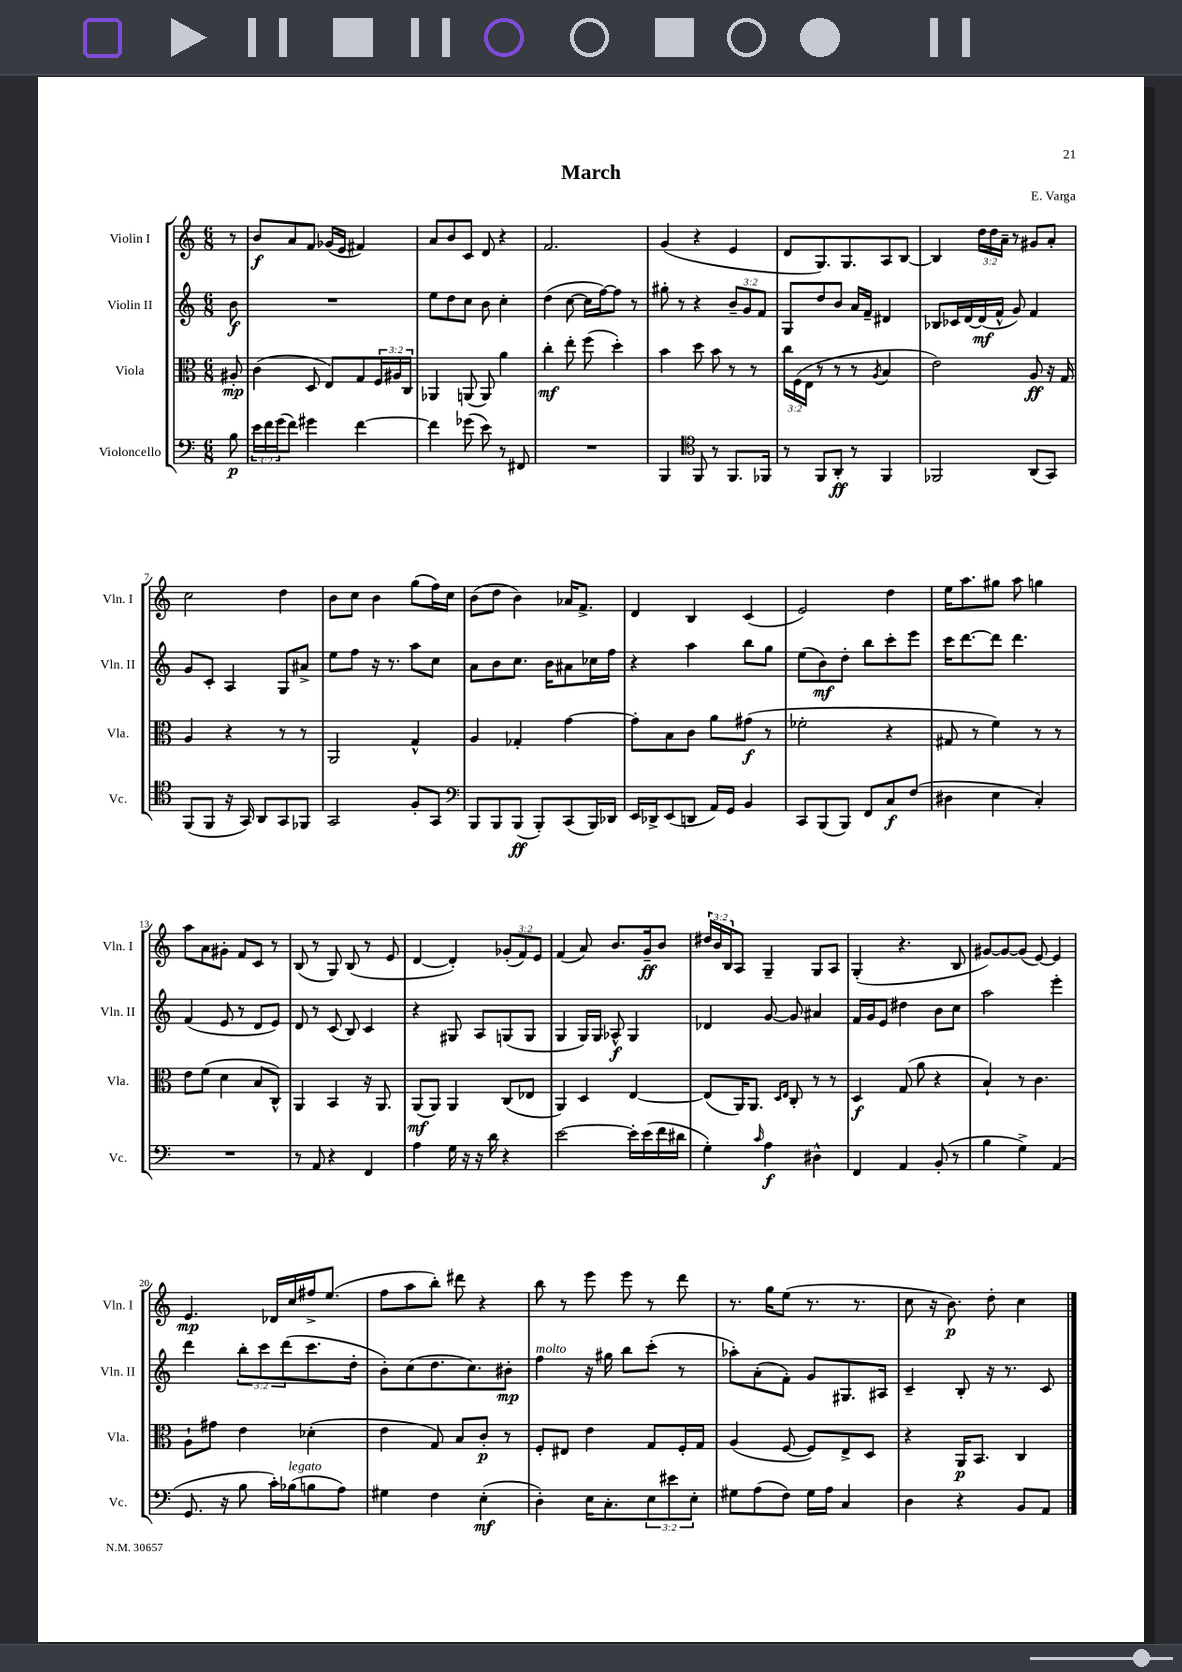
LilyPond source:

\header { title = "March" composer = "E. Varga" }
<<
\new StaffGroup <<
\new Staff = "s0" \with { instrumentName = "Violin I" shortInstrumentName = "Vln. I" } {
    \clef treble \key c \major \numericTimeSignature \time 6/8 \override Staff.TupletNumber.text = #tuplet-number::calc-fraction-text \partial 8
    r8 |
    b'8\f a'8 f'8 ges'16( e'16 fis'4) |
    a'8 b'8 c'8 d'8 r4 |
    f'2. |
    g'4( r4 e'4 |
    d'8 g8.) g8. a8 b8~ |
    b4 \tuplet 3/2 { d''16 d''16 a'16-- } r8 gis'8 a'8-. |
    c''2 d''4 |
    b'8 c''8 b'4 g''8( f''16) c''16 |
    b'8( d''8 b'4) aes'16 f'8.-> |
    d'4 b4 c'4( |
    e'2) d''4 |
    e''16 a''8. gis''8 a''8 g''4 |
    a''8 a'8 gis'8-. f'8 c'8 r8 |
    b8( r8 g8) b8( r8 e'8 |
    d'4~ d'4-.) \tuplet 3/2 { ges'8-.( f'8) e'8 } |
    f'4( a'8) b'8. g'16--\ff b'8 |
    \tuplet 3/2 { dis''16 b'16 b16 } a8 g4-- g8 a8 |
    g4-.( r4. b8 |
    gis'8~) gis'8~ gis'8( e'8~) e'4 |
    e'4.\mp des'16 c''16 fis''16-> e''8.( |
    f''8 a''8 b''8-.) dis'''8 r4 |
    b''8 r8 e'''8 e'''8 r8 d'''8 |
    r8. g''16 e''8( r8. r8. |
    c''8 r16 b'8.\p) d''8-. c''4 \bar "|." |
}
\new Staff = "s1" \with { instrumentName = "Violin II" shortInstrumentName = "Vln. II" } {
    \clef treble \key c \major \numericTimeSignature \time 6/8 \override Staff.TupletNumber.text = #tuplet-number::calc-fraction-text \partial 8
    b'8\f |
    R2. |
    e''8 d''8 c''8 b'8 c''4-. |
    d''4( c''8~ c''16 f''16~) f''8 r8 |
    gis''8-. r8 r4 \tuplet 3/2 { b'8-- g'8 f'8 } |
    g8 d''8 b'8 a'16 f'16-- dis'4 |
    bes8 ces'16 d'16~ d'16\mf( f'16-^ g'8) f'4 |
    g'8 c'8-. a4 g8 ais'8-> |
    e''8 f''8 r16 r8. a''8 c''8 |
    a'8 b'8 c''8. b'16 ais'8 ces''16 f''16 |
    r4 a''4 b''8 g''8 |
    e''8( b'8\mf) d''8-. b''8 c'''8-. e'''8 |
    c'''16 d'''8.~ d'''8 d'''4. |
    f'4( e'8 r8 d'8 e'8) |
    d'8 r8 c'8( b8) c'4 |
    r4 gis8 a8 g8( g8 |
    g4 g16) g16 aes8-^\f g4 |
    des'4 g'8~ g'8 ais'4 |
    f'16 g'16 e'8 dis''4 b'8 c''8 |
    a''2 e'''4-. |
    d'''4 \tuplet 3/2 { b''8-. c'''8 d'''8( } c'''8. d''16-. |
    b'8-.) c''8( d''8. c''8.) bis'8-.\mp |
    f''4^\markup { \italic "molto" } r16 gis''16 b''8 c'''8-.( r8 |
    aes''8-.) a'8-.( f'8-.) g'8 gis8. ais16 |
    c'4-- b8-. r16 r8. c'8 \bar "|." |
}
\new Staff = "s2" \with { instrumentName = "Viola" shortInstrumentName = "Vla." } {
    \clef alto \key c \major \numericTimeSignature \time 6/8 \override Staff.TupletNumber.text = #tuplet-number::calc-fraction-text \partial 8
    ais8-.\mp |
    c'4( d8 e8) g8 \tuplet 3/2 { f16 ais16 c16 } |
    aes,4 a,8( a,8) a'4 |
    c''4-.\mf e''8-. f''8( d''4-.) |
    b'4 d''8 b'8 r8 r8 |
    \tuplet 3/2 { c''16 f16( e16 } r8 r8 r8 \acciaccatura { a8 } b4 |
    e'2) a8\ff r16 g16 |
    a4 r4 r8 r8 |
    a,2 g4-^ |
    a4 ges4-. g'4~ |
    g'8-. b8 c'8 a'8 gis'8\f( r8 |
    fes'2-. r4 |
    gis8 r8 f'4) r8 r8 |
    e'8 f'8( d'4 b8 c8-^) |
    a,4 b,4 r16 a,8. |
    a,8\mf( a,8) a,4 c8( ees8 |
    a,4) d4 e4~ |
    e8( a,16) a,8. \grace { d16 e16 } c8-. r8 r8 |
    d4\f g8( a'8 r4 |
    b4-!) r8 c'4. |
    a8-! gis'8 e'4 des'4-.( |
    e'4 g8) b8 c'8-.\p r8 |
    f8-. eis8 e'4 g8 f16-. g16 |
    a4( f8~ f8) e8-> d8 |
    r4 a,16\p b,8. c4 \bar "|." |
}
\new Staff = "s3" \with { instrumentName = "Violoncello" shortInstrumentName = "Vc." } {
    \clef bass \key c \major \numericTimeSignature \time 6/8 \override Staff.TupletNumber.text = #tuplet-number::calc-fraction-text \partial 8
    b8\p |
    \tuplet 3/2 { e'16 f'16 g'16( } f'8) gis'4 f'4~ |
    f'4 ges'8( e'8) r8 fis,8 |
    R2. |
    b,,4 \clef tenor f,8 r8 f,8. fes,16 |
    r8 f,8 a,8-.\ff r8 f,4 |
    fes,2 a,8( g,8) |
    f,8( f,8 r16 g,16) a,8 g,8 fes,8 |
    g,2 f8-. g,8 |
    \clef bass b,,8 b,,8 b,,8\ff( b,,8-.) c,8( b,,16) des,16 |
    e,16 des,16-> e,8( d,8 a,16) g,16 b,4 |
    c,8 b,,8( b,,8) f,8 c8\f f8( |
    dis4 e4 c4-.) |
    R2. |
    r8 a,8 r4 f,4 |
    a4 g16 r16 r16 d'16 r4 |
    e'2~ e'16-. e'16( f'16 dis'16 |
    g4-.) \grace { c'16 } a4\f dis4-^ |
    f,4 a,4 b,8-.( r8 |
    b4 g4->) a,4( |
    g,8. r16 b8 c'16-.) bes16^\markup { \italic "legato" }( b8 a8) |
    gis4 f4 e4-.\mf( |
    d4-.) e16 c8.-. \tuplet 3/2 { e8 eis'8 e8-. } |
    gis8 a8( f8) gis16 a16 c4 |
    d4 r4 b,8 a,8 \bar "|." |
}
>>
>>
